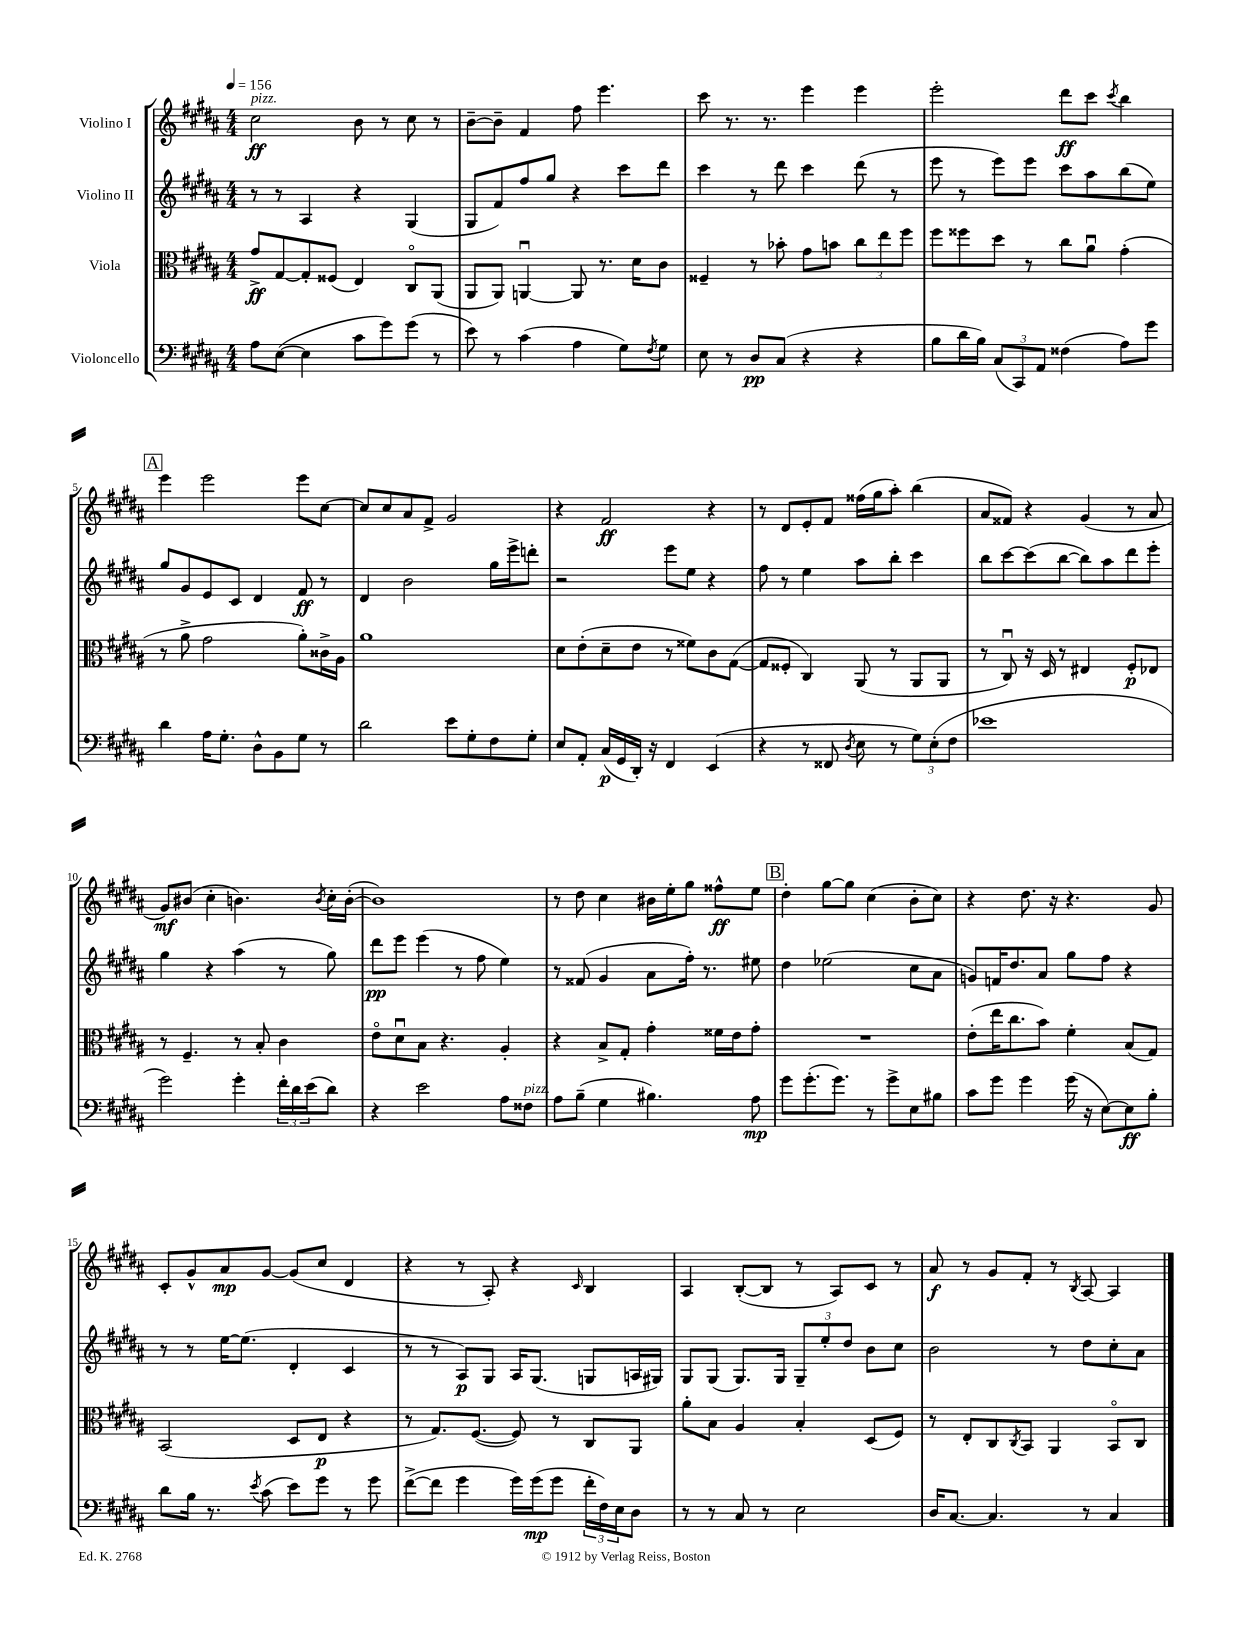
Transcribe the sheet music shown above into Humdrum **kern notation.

**kern	**kern	**kern	**kern
*staff4	*staff3	*staff2	*staff1
*clefF4	*clefC3	*clefG2	*clefG2
*k[f#c#g#d#a#]	*k[f#c#g#d#a#]	*k[f#c#g#d#a#]	*k[f#c#g#d#a#]
*M4/4	*M4/4	*M4/4	*M4/4
*MM156	*MM156	*MM156	*MM156
8A#	8g#^	8r	2cc#
([8E	[8G#	8r	.
4E]	8G#']	4A#	.
.	(8F##	.	.
8c#	4E)	4r	8b
8g#)	.	.	8r
(8g#	8C#o	(4G#	8cc#
8r	(8AA#	.	8r
=	=	=	=
8e)	8AA#	8G#	[8b~
8r	8AA#)	8f#)	8b~]
(4c#	[4AAu	8ff#	4f#
.	.	8gg#	.
4A#	8AA]	4r	8ff#
.	8.r	.	4.eee
8G#)	.	8ccc#	.
.	16d#	.	.
8qF#	.	.	.
8G#	8c#	8ddd#	.
=	=	=	=
8E	4F##~	4ccc#	8ccc#
8r	.	.	8.r
8D#	8r	8r	.
.	.	.	8.r
(8C#	8b-'	8ddd#	.
4r	8g#	4ccc#	4eee
.	8b	.	.
4r	12cc#	(8ddd#	4eee
.	12ee	.	.
.	.	8r	.
.	12ff#	.	.
=	=	=	=
8B	8ff#	8eee	2eee'
16d#	8ff##	8r	.
16B)	.	.	.
(12C#	8dd#	8eee)	.
12CC#)	.	.	.
.	8r	8eee	.
12AA#	.	.	.
(4F##	8cc#	8ccc#	8ddd#
.	8a#u	8aa#	8ccc#
.	.	.	8qccc#
8A#)	(4g#'	(8bb	4bb
8g#	.	8ee)	.
=	=	=	=
4d#	8r	8gg#	4eee
.	8a#^	8g#	.
16A#	2g#	8e	2eee
8.G#'	.	.	.
.	.	8c#	.
8D#^^	.	4d#	.
8BB	.	.	.
8G#	8a#')	8f#	8eee
8r	16c##^	8r	[8cc#
.	16A#	.	.
=	=	=	=
2d#	1a#	4d#	8cc#]
.	.	.	8cc#
.	.	2b	8a#
.	.	.	8f#^
8e	.	.	2g#
8G#'	.	.	.
8F#	.	16gg#	.
.	.	16eee^	.
8G#'	.	8ddd'	.
=	=	=	=
8E	8d#	2r	4r
8AA#'	(8e'	.	.
(16C#	8d#~	.	2f#
16GG#	.	.	.
16DD#')	8e	.	.
16r	.	.	.
4FF#	8r	8eee	.
.	8f##)	8ee	.
(4EE	8c#	4r	4r
.	([8G#	.	.
=	=	=	=
4r	8G#]	8ff#	8r
.	8F##'	8r	8d#
8r	4C#)	4ee	8e'
8FF##	.	.	8f#
8qD#	.	.	.
8E	(8AA#	8aa#	(16ff##
.	.	.	16gg#
8r	8r	8bb'	8aa#')
12G#)	8AA#	4ccc#	(4bb
(12E'	.	.	.
.	8AA#	.	.
12F#	.	.	.
=	=	=	=
1e-	8r	8bb	8a#
.	8C#u)	[8ccc#	8f##)
.	16r	(8ccc#]	4r
.	16D#	.	.
.	8r	[8bb	.
.	4E#	8bb])	(4g#
.	.	8aa#	.
.	8F#'	8ddd#	8r
.	8E-	8eee'	8a#
=	=	=	=
2g#)	8r	4gg#	8g#)
.	4.F#~	.	(8b#
.	.	4r	4cc#'
4g#'	8r	(4aa#	4.b)
.	8B'	.	.
24f#'	4c#	8r	.
24d#	.	.	.
(24e	.	.	.
.	.	.	8qb
8d#)	.	8gg#)	16cc#'
.	.	.	([16b'
=	=	=	=
4r	8eo	8ddd#	1b])
.	8d#u	8eee	.
2e	8B	(4eee	.
.	4.r	.	.
.	.	8r	.
.	.	8ff#	.
8A#	4A#'	4ee)	.
8F##	.	.	.
=	=	=	=
8A#	4r	8r	8r
(8B~	.	(8f##	8dd#
4G#	8B^	4g#	4cc#
.	8G#'	.	.
4.B#)	4g#'	8a#	16b#
.	.	.	16ee'
.	.	16ff#')	8gg#
.	.	8.r	.
.	16f##	.	8ff##^^
.	16e	.	.
8A#	8g#'	8ee#	8ee
=	=	=	=
8g#	1r	4dd#	4dd#'
(8.g#'	.	.	.
.	.	(2ee-	[8gg#
8.g#)	.	.	.
.	.	.	8gg#]
8r	.	.	(4cc#
8g#^	.	.	.
8E	.	8cc#	8b'
8B#	.	8a#	8cc#)
=	=	=	=
8c#	(8e'	8g)	4r
8g#	16ee	16f	.
.	8.cc#	8.dd#	.
4g#	.	.	8.dd#
.	8b)	8a#	.
.	.	.	16r
(16g#	4f#'	8gg#	4.r
16r	.	.	.
[8E)	.	8ff#	.
8E]	(8B	4r	.
8B'	8G#)	.	8g#
=	=	=	=
8d#	(2BB	8r	8c#'
16B	.	8r	8g#^^
8.r	.	.	.
.	.	[16ee	8a#
.	.	(8.ee]	.
8qe	.	.	.
(8c#	.	.	[8g#
8e)	8D#	4d#'	(8g#]
8g#	8E	.	8cc#
8r	4r	4c#	4d#
8g#	.	.	.
=	=	=	=
([8f#^	8r	8r	4r
8f#]	8.G#)	8r	.
4g#	.	8A#)	8r
.	([8.F#	.	.
.	.	8G#	8A#')
16g#)	8F#])	16A#	4r
(16g#	.	(8.G#	.
8g#	8r	.	.
.	.	.	16qqc#
24f#'	8C#	8G	4B
24F#)	.	.	.
24E	.	.	.
8D#	8AA#	16A	.
.	.	16G#)	.
=	=	=	=
8r	8a#'	8G#	4A#
8r	8B	(8G#	.
8C#	4A#	8.G#)	([8B'
8r	.	.	8B]
.	.	16G#	.
2E	4B'	12G#~	8r
.	.	12ee'	.
.	.	.	8A#)
.	.	12dd#	.
.	(8D#	8b	8c#
.	8F#)	8cc#	8r
=	=	=	=
16D#	8r	2b	8a#
[8.C#	.	.	.
.	8E'	.	8r
4.C#]	8C#	.	8g#
.	8qC#	.	.
.	8BB	.	8f#'
.	4AA#	8r	8r
.	.	.	8qB
8r	.	8dd#	[8A#
4C#	8BBo	8cc#'	4A#]
.	8C#	8a#	.
==	==	==	==
*-	*-	*-	*-
